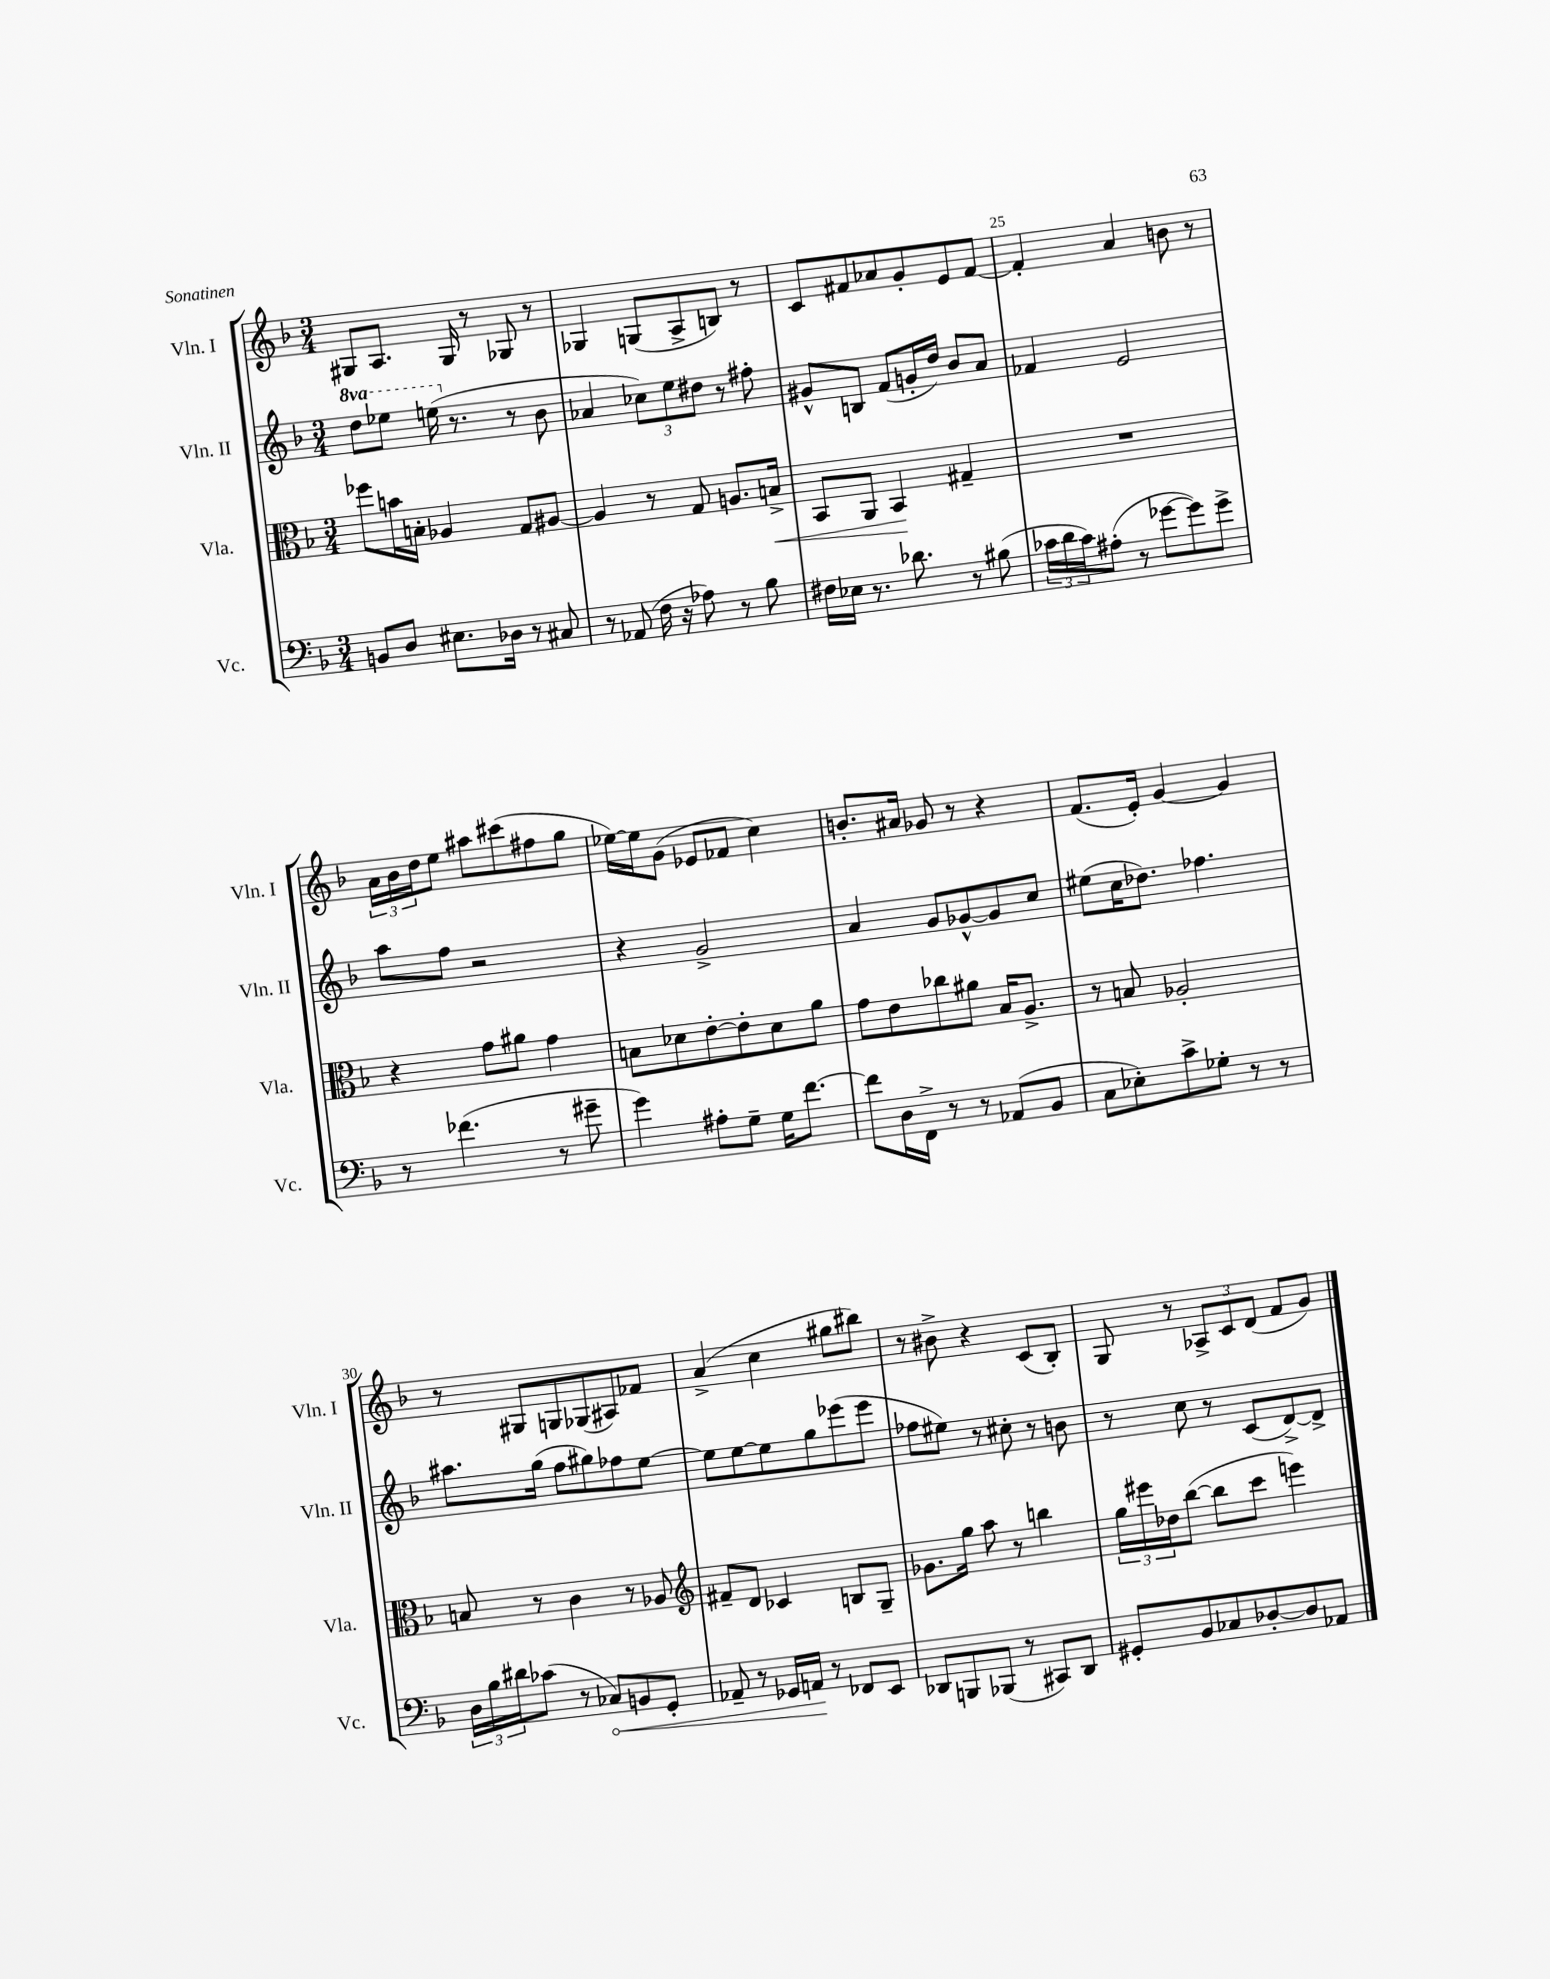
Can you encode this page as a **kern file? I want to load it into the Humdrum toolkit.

**kern	**kern	**kern	**kern
*staff4	*staff3	*staff2	*staff1
*clefF4	*clefC3	*clefG2	*clefG2
*k[b-]	*k[b-]	*k[b-]	*k[b-]
*M3/4	*M3/4	*M3/4	*M3/4
8BB	8ff-	8ddd	8G#
8D	16b	8eee-	8.A
.	16B'	.	.
8.E#	4A-	(16eee	.
.	.	8.r	16G#
.	.	.	8r
16D-	.	.	.
8r	8G	8r	8G-
8C#	[8A#	8b-	8r
=	=	=	=
8r	4A#]	4a-	4G-
(8AA-	.	.	.
16F	8r	12cc-)	(8G
16r	.	.	.
.	.	12ee	.
8A-)	8G	.	8A^
.	.	12dd#	.
8r	8.A	8r	8B)
8B-	.	8ff#'	8r
.	16B^	.	.
=	=	=	=
16F#	8BB-	8g#^^	8c
16E-	.	.	.
8.r	8AA	8B	8f#
.	4BB-	(8f	8a-
8.d-	.	.	.
.	.	16g'	8g'
.	.	16dd)	.
8r	4G#~	8b-	8e
(8B#	.	8a	[8f#
=	=	=	=
24c-	2.r	4f-	4f#']
24d	.	.	.
24c-)	.	.	.
(8A#'	.	.	.
8r	.	2e	4a
[8g-	.	.	.
8g-])	.	.	8b
8g-^	.	.	8r
=	=	=	=
8r	4r	8aa	24a
.	.	.	24b-
.	.	.	24dd
(4.f-	.	8ff	8ee
.	8g	2r	8aa#
.	8a#	.	(8ccc#
8r	4g	.	8ff#
8g#~	.	.	8gg
=	=	=	=
4g)	8B	4r	[16ee-)
.	.	.	16ee-]
.	8d-	.	(8g
8A#'	[8e'	2g^	8e-
8G~	8e']	.	8f-
16G	8d-	.	4cc)
[8.f	.	.	.
.	8a	.	.
=	=	=	=
8f]	8g	4a	8.b'
16D	8e	.	.
16FF^	.	.	16a#
8r	8cc-	8g	8g-
8r	8a#	[8g-^^	8r
(8AA-	16B-	8g-]	4r
.	8.A^	.	.
8BB-	.	8cc	.
=	=	=	=
8C	8r	(8ee#	(8.f
8E-')	8B	16cc	.
.	.	8.dd-)	16e')
8c^	2A-'	.	[4g
8G-'	.	4.ff-	.
8r	.	.	4g]
8r	.	.	.
=	=	=	=
24D	8B	8.aa#	8r
24B-	.	.	.
24d#	.	.	.
(8c-	8r	.	8G#
.	.	(16gg	.
8r	4c	8ff	8G
8C-)	.	8gg#)	(8G-
8BB	8r	8ff-	8A#)
8GG'	8A-	[8ee	8f-
=	=	=	=
*	*clefG2	*	*
8AA-~	8f#~	8ee]	(4a^
8r	8d	[8ee	.
16GG-	4c-	8ee]	4cc
16AA	.	.	.
8r	.	8gg	.
8FF-	8B	(8eee-	8gg#
8EE	8G~	8eee-	8bb#)
=	=	=	=
8DD-	8.g-	8ff-	8r
8BBB	.	8ee#)	8b#^
.	16gg	.	.
(8BBB-	8aa	8r	4r
8r	8r	8cc#'	.
8CC#)	4bb	8r	(8c
8DD-	.	8b	8B-')
=	=	=	=
8GG#'	24gg	8r	8G
.	24eee#	.	.
.	24dd-	.	.
8BB-	([8bb-	8cc	8r
8C-	8bb-]	8r	12A-^
.	.	.	12c
[8D-'	8ccc	(8c	.
.	.	.	(12d
8D-]	4eee)	[8d^)	8f
8AA-	.	8d^]	8g)
==	==	==	==
*-	*-	*-	*-
